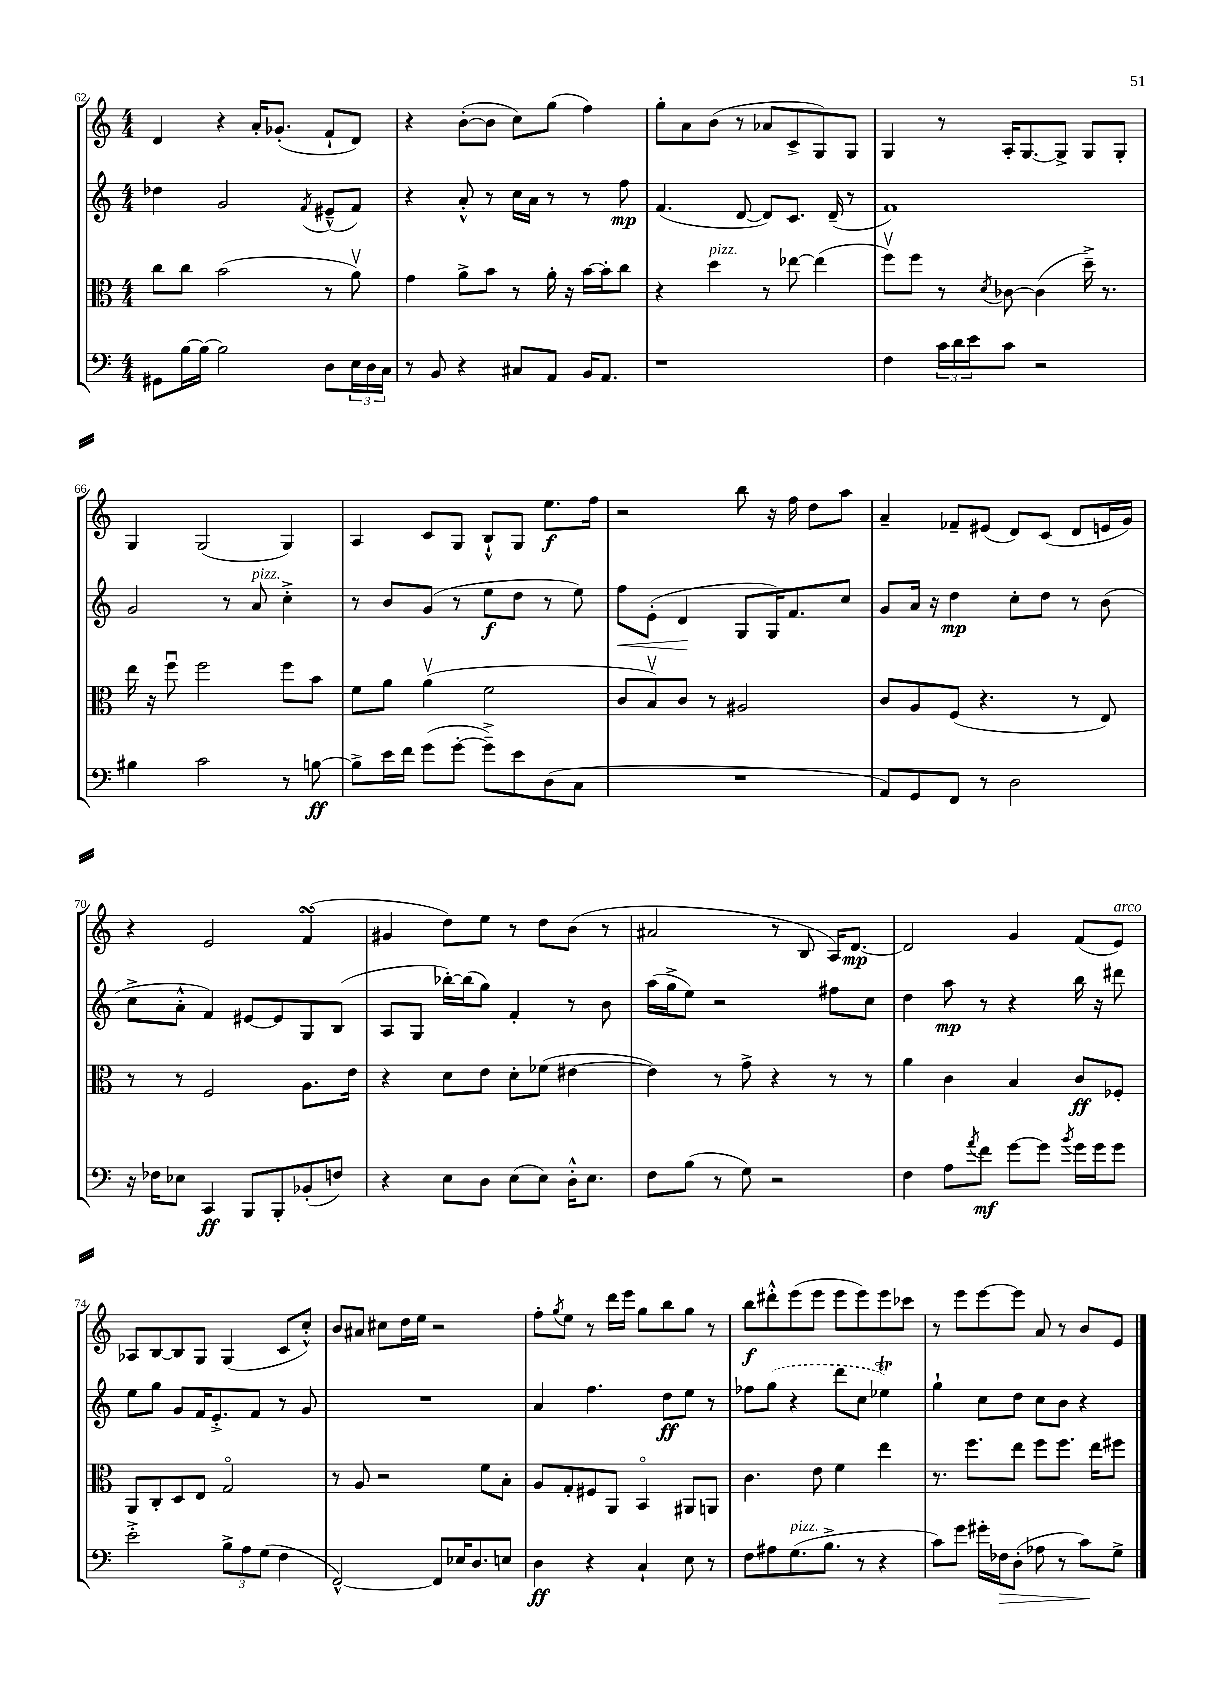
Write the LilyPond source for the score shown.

<<
\new StaffGroup <<
\new Staff = "s0" {
    \clef treble \key c \major \numericTimeSignature \time 4/4
    d'4 r4 a'16-. ges'8.-.( f'8-! d'8) |
    r4 b'8~-.( b'8 c''8) g''8( f''4) |
    g''8-. a'8 b'8( r8 aes'8 c'8-> g8) g8 |
    g4 r8 a16-. g8.~ g8-> g8 g8-. |
    g4 g2( g4) |
    a4 c'8 g8 b8-!-^ g8 e''8.\f f''16 |
    r2 b''8 r16 f''16 d''8 a''8 |
    a'4-- fes'8-- eis'8( d'8) c'8( d'8 e'16 g'16) |
    r4 e'2 f'4\turn( |
    gis'4 d''8) e''8 r8 d''8 b'8( r8 |
    ais'2 r8 b8 a16) d'8.~\mp |
    d'2 g'4 f'8( e'8^\markup { \italic "arco" }) |
    aes8 b8~ b8 g8 g4( c'8 c''8-.-^) |
    b'8 ais'8 cis''8 d''16 e''16 r2 |
    f''8-. \acciaccatura { g''8 } e''8 r8 d'''16 e'''16 g''8 b''8 g''8 r8 |
    b''8\f dis'''8-.-^ e'''8( e'''8 e'''8 e'''8) e'''8 ces'''8 |
    r8 e'''8 e'''8~ e'''8 a'8 r8 b'8 e'8 \bar "|." |
}
\new Staff = "s1" {
    \clef treble \key c \major \numericTimeSignature \time 4/4
    des''4 g'2 \acciaccatura { f'8 } eis'8---^( f'8) |
    r4 a'8-.-^ r8 c''16 a'16 r8 r8 f''8\mp |
    f'4.( d'8~ d'8) c'8. d'16--( r8 |
    f'1) |
    g'2 r8 a'8^\markup { \italic "pizz." } c''4-.-> |
    r8 b'8 g'8( r8 e''8\f d''8 r8 e''8) |
    f''8\< e'8-.( d'4\! g8 g16) f'8. c''8 |
    g'8 a'16 r16 d''4\mp c''8-. d''8 r8 b'8( |
    c''8-> a'8-.-^ f'4) eis'8~ eis'8 g8 b8( |
    a8 g8 bes''16~-.) bes''16( g''8) f'4-. r8 b'8 |
    a''16( g''16-> e''8) r2 fis''8 c''8 |
    d''4 a''8\mp r8 r4 b''16 r16 dis'''8 |
    e''8 g''8 g'8 f'16 e'8.-.-> f'8 r8 g'8 |
    R1 |
    a'4 f''4. d''8\ff e''8 r8 |
    fes''8 \once \slurDashed g''8( r4 d'''8 c''8 ees''4\trill) |
    g''4-! c''8 d''8 c''8 b'8 r4 \bar "|." |
}
\new Staff = "s2" {
    \clef alto \key c \major \numericTimeSignature \time 4/4
    c''8 c''8 b'2( r8 a'8\upbow) |
    g'4 a'8-> b'8 r8 a'16-. r16 b'16~ b'16-. c''8 |
    r4 d''4^\markup { \italic "pizz." } r8 ees''8~ ees''4( |
    f''8\upbow) f''8 r8 \acciaccatura { d'8 } ces'8~ ces'4( d''16--->) r8. |
    e''16 r16 f''8\downbow f''2 f''8 b'8 |
    f'8 a'8 a'4\upbow( f'2 |
    c'8 b8\upbow) c'8 r8 ais2 |
    c'8 a8 f8( r4. r8 e8) |
    r8 r8 f2 a8. e'16 |
    r4 d'8 e'8 d'8-. fes'8( eis'4~ |
    eis'4) r8 g'8-> r4 r8 r8 |
    a'4 c'4 b4 c'8\ff fes8-. |
    a,8 c8-. d8 e8 g2\flageolet |
    r8 a8 r2 f'8 b8-. |
    a8 g8-. fis8 a,8 b,4\flageolet ais,8 a,8 |
    c'4. e'8 f'4 e''4 |
    r8. f''8. e''8 f''8 f''8. e''16 fis''8 \bar "|." |
}
\new Staff = "s3" {
    \clef bass \key c \major \numericTimeSignature \time 4/4
    gis,8 b16~ b16~ b2 d8 \tuplet 3/2 { e16 d16 c16 } |
    r8 b,8 r4 cis8 a,8 b,16 a,8. |
    r1 |
    f4 \tuplet 3/2 { c'16 d'16 e'16 } c'8 r2 |
    bis4 c'2 r8 b8~\ff |
    b8-> e'16 f'16 g'8( g'8~-. g'8--->) e'8 d8( c8 |
    R1 |
    a,8) g,8 f,8 r8 d2 |
    r16 fes16 ees8 c,4\ff b,,8 b,,8-. bes,8-.( f8) |
    r4 e8 d8 e8( e8) d16-.-^ e8. |
    f8 b8( r8 g8) r2 |
    f4 a8 \acciaccatura { a'8 } f'8\mf g'8~ g'8 \acciaccatura { b'8 } g'16 g'16 g'8 |
    e'2-.-> \tuplet 3/2 { b8-> a8 g8( } f4 |
    f,2~-^) f,8 ees16 d8. e8 |
    d4\ff r4 c4-! e8 r8 |
    f8 ais8 g8.^\markup { \italic "pizz." }( b8.-> r8 r4 |
    c'8) g'8 gis'16-. fes16\> d8-.( aes8 r8 c'8\!) g8-> \bar "|." |
}
>>
>>
\layout { \context { \Score currentBarNumber = #62 } }
